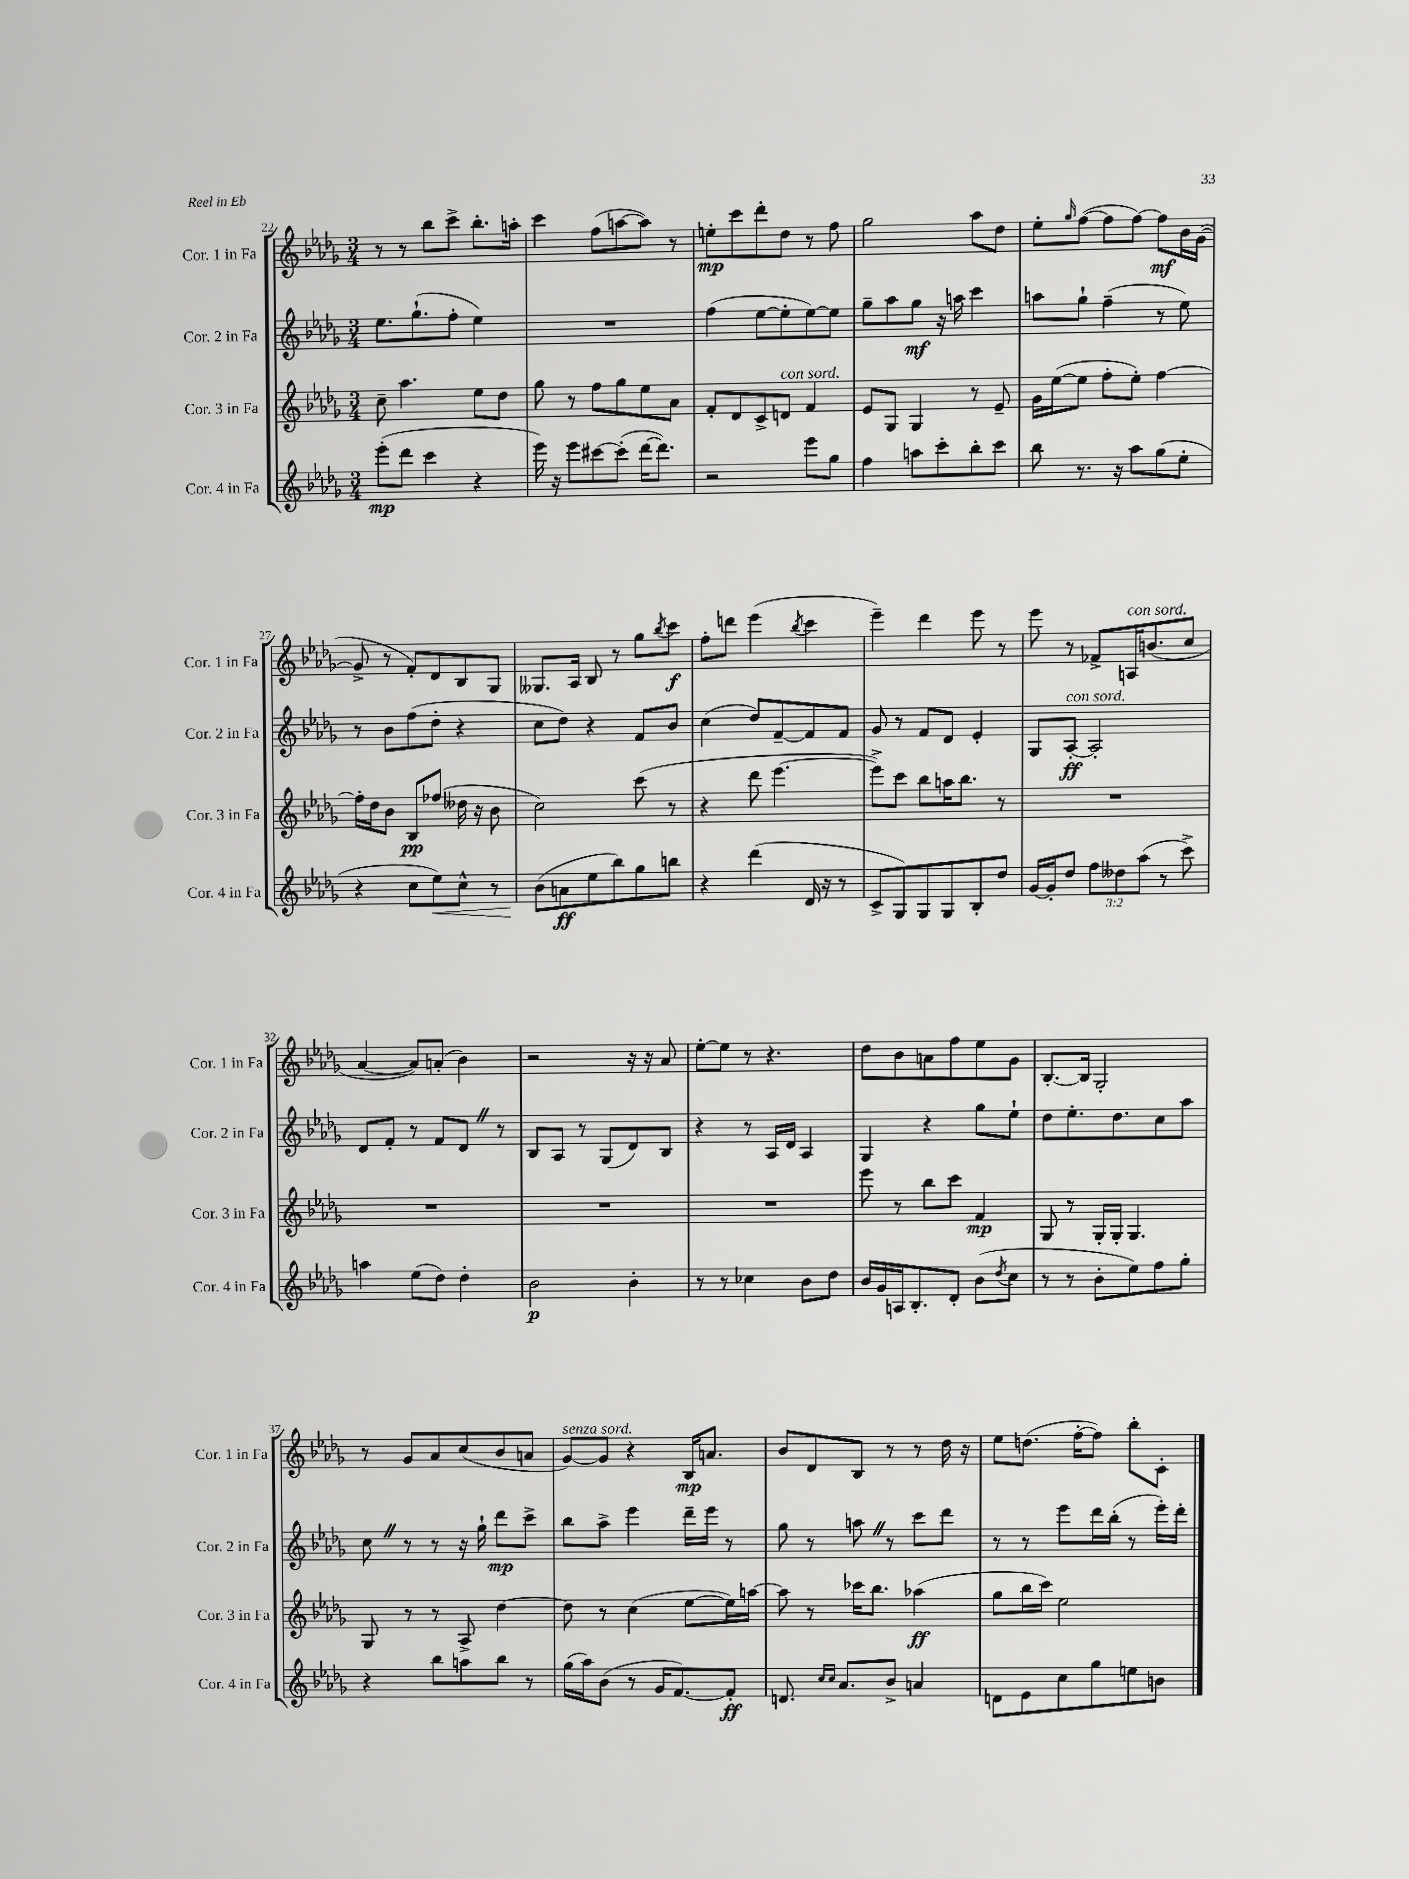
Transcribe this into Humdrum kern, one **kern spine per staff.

**kern	**kern	**kern	**kern
*staff4	*staff3	*staff2	*staff1
*clefG2	*clefG2	*clefG2	*clefG2
*k[b-e-a-d-g-]	*k[b-e-a-d-g-]	*k[b-e-a-d-g-]	*k[b-e-a-d-g-]
*M3/4	*M3/4	*M3/4	*M3/4
(8eee-'\L	8cc~\	8.ee-\L	8r
8ddd-\J	4.aa-\	.	8r
.	.	(8.gg-`\	.
4ccc\	.	.	8bb-\L
.	.	8ff'\J	8ccc^\J
4r	8ee-\L	4ee-\)	8.bb-'\L
.	8dd-\J	.	.
.	.	.	16aa'\Jk
=	=	=	=
16eee-\)	8gg-\	2.r	4ccc\
16r	.	.	.
8eee-\L	8r	.	.
[8ccc#\	8ff\L	.	(8ff\L
(8ccc#'\]J	8gg-\	.	[8aa\
[16ddd-\LK	8ee-\	.	8aa\]J)
8.ddd-\]J)	.	.	.
.	8a-\J	.	8r
=	=	=	=
2r	8f'/L	(4ff\	8ee'\L
.	8d-/	.	8ccc\
.	8c^/	[8ee-\L	8ddd-'\
.	8d/J	8ee-'\]	8dd-\J
8eee-\L	4f/	[8ee-\)	8r
8gg-\J	.	8ee-\]J	8ff\
=	=	=	=
4ff\	8e-/L	8gg-~\L	2gg-\
.	8G-/J	8aa-\	.
8aa\L	4G-/	8gg-\J	.
8ccc'\	.	16r	.
.	.	16aa\	.
8bb-'\	8r	4ccc\	8aa-\L
8ccc\J	8e-~/	.	8dd-\J
=	=	=	=
8bb-\	16g-\LL	8aa\L	8ee-'\L
.	([16ee-\J	.	.
.	.	.	16qqgg-/
8.r	8ee-\]J	8gg-`\J	([8ff\J
.	8ff'\L	(4ff~\	8ff\]L
16r	.	.	.
8aa-\L	8ee-'\J)	.	[8ff\J)
(8gg-\	[4ff\	8r	8ff\]L
8ee-'\J	.	8ee-\)	16b-\L
.	.	.	([16g-\JJ
=	=	=	=
4r	16ff'\]LL	8r	8g-^/]
.	16dd-\J	.	.
.	8b-\J	8b-\L	8r
8cc\L	8B-/L	(8ff\	8f'/L)
8ee-\)	(8ff-/J	8dd-'\J	8d-/
8cc^^\J	16dd--\	4r	8B-/
.	16r	.	.
8r	8b-\	.	8G-/J
=	=	=	=
(8b-\L	2cc\)	8cc\L	8.G--/L
8a\	.	8dd-\J)	.
.	.	.	16A-/Jk
8ee-\	.	4r	8B-/
8bb-\)	.	.	8r
8gg-\	(8ccc\	8f/L	8gg-\L
.	.	.	8qbb-/
8bb\J	8r	8b-/J	8ccc\J
=	=	=	=
4r	4r	(4cc\	8ff'\L
.	.	.	8ddd\J
(4ddd-\	8ddd-\	8dd-/L)	(4eee-\
.	[4.eee-\	[8f~/	.
.	.	.	8qbb-/
16d-/	.	8f/]	4ccc\
16r	.	.	.
8r	.	8f/J	.
=	=	=	=
8c^/L	8eee-^\]L)	8g-/	4eee-~\)
8G-/)	8ccc\J	8r	.
8G-/	8bb-\L	8f/L	4ddd-\
8G-/	16aa\K	8d-/J	.
.	8.bb-\J	.	.
8B-'/	.	4e-'/	8eee-\
8dd-/J	8r	.	8r
=	=	=	=
[16g-/LL	2.r	8G-/L	8eee-\
16g-'/]J	.	.	.
8dd-/J	.	[8A-'/J	8r
12ff\L	.	2A-'/]	8f-^/L
12dd--\	.	.	.
.	.	.	16A/K
(12aa-\J	.	.	.
.	.	.	(8.b/
8r	.	.	.
8ccc^\)	.	.	8cc/J
=	=	=	=
4aa\	2.r	8d-/L	[4a-/
.	.	8f'/J	.
(8ee-\L	.	8r	8a-/]L)
8dd-\J)	.	8f/L	(8a'/J
4dd-'\	.	8d-/J	4b-\)
.	.	8r	.
=	=	=	=
2b-\	2.r	8B-/L	2r
.	.	8A-/J	.
.	.	8r	.
.	.	(8G-/L	.
4b-'\	.	8d-/)	16r
.	.	.	16r
.	.	8B-/J	8a-/
=	=	=	=
8r	2.r	4r	[8ee-'\L
8r	.	.	8ee-\]J
4cc-\	.	8r	8r
.	.	16A-/LL	4.r
.	.	16d-/JJ	.
8b-\L	.	4A-/	.
8dd-\J	.	.	.
=	=	=	=
16b-/LL	8eee-\	4G-/	8dd-\L
16g-/	.	.	.
16A/J	8r	.	8b-\
8.B-'/	.	.	.
.	8bb-\L	4r	8a\
8d-'/J	8ccc\J	.	8ff\
(8b-\L	4f/	8gg-\L	8ee-\
8qdd-/	.	.	.
8cc\J	.	8ee-`\J	8g-\J
=	=	=	=
8r	8G-/	8dd-\L	[8.B-'/L
8r	8r	8.ee-'\	.
.	.	.	16B-/]Jk
8b-'\L	16G-'/LL	.	2G-'/
.	16G-'/JJ	8.dd-\	.
8ee-\)	4.G-/	.	.
8ff\	.	8cc\	.
8gg-'\J	.	8aa-\J	.
=	=	=	=
4r	8G-/	8cc\	8r
.	8r	8r	8g-/L
8bb-\L	8r	8r	8a-/
8aa\	8A-^/	16r	(8cc/
.	.	16gg-`\	.
8bb-\J	[4dd-\	8ddd-\L	8b-/
8r	.	8ccc^\J	8a/J
=	=	=	=
(16gg-\LL	8dd-\]	8bb-\L	[8g-/L)
16aa-\J)	.	.	.
(8b-\J	8r	8aa-^\J	8g-/]J
8r	(4cc\	4eee-\	4r
16g-/LK	.	.	.
[8.f/)	.	.	.
.	[8ee-\L	16ddd-~\LL	16B-/LK
.	.	16eee-\JJ	8.a/J
8f'/]J	16ee-\]L)	8r	.
.	[16aa\JJ	.	.
=	=	=	=
8.d/	8aa\]	8gg-\	8b-/L
.	8r	8r	8d-/
16qqcc/LL	.	.	.
16qqcc/JJ	.	.	.
8.a-/L	.	.	.
.	16ccc-\LK	8aa\	8B-/J
.	8.bb-\J	.	.
8b-^/J	.	8r	8r
4a/	(4aa-\	8ccc\L	8r
.	.	8ddd-\J	16dd-\
.	.	.	16r
=	=	=	=
8d\L	8gg-\L	8r	8ee-\L
8e-\	16bb-\L	8r	(8.dd\J
.	16ccc\JJ)	.	.
8cc\	2ee-\	8eee-\L	.
.	.	.	[16ff'\LK
8gg-\	.	16ddd-\L	8ff\]J)
.	.	(16bb-'\JJ	.
8ee\	.	8r	8bb-'\L
8b\J	.	16eee-'\LL)	8c'\J
.	.	16ddd-'\JJ	.
==	==	==	==
*-	*-	*-	*-
